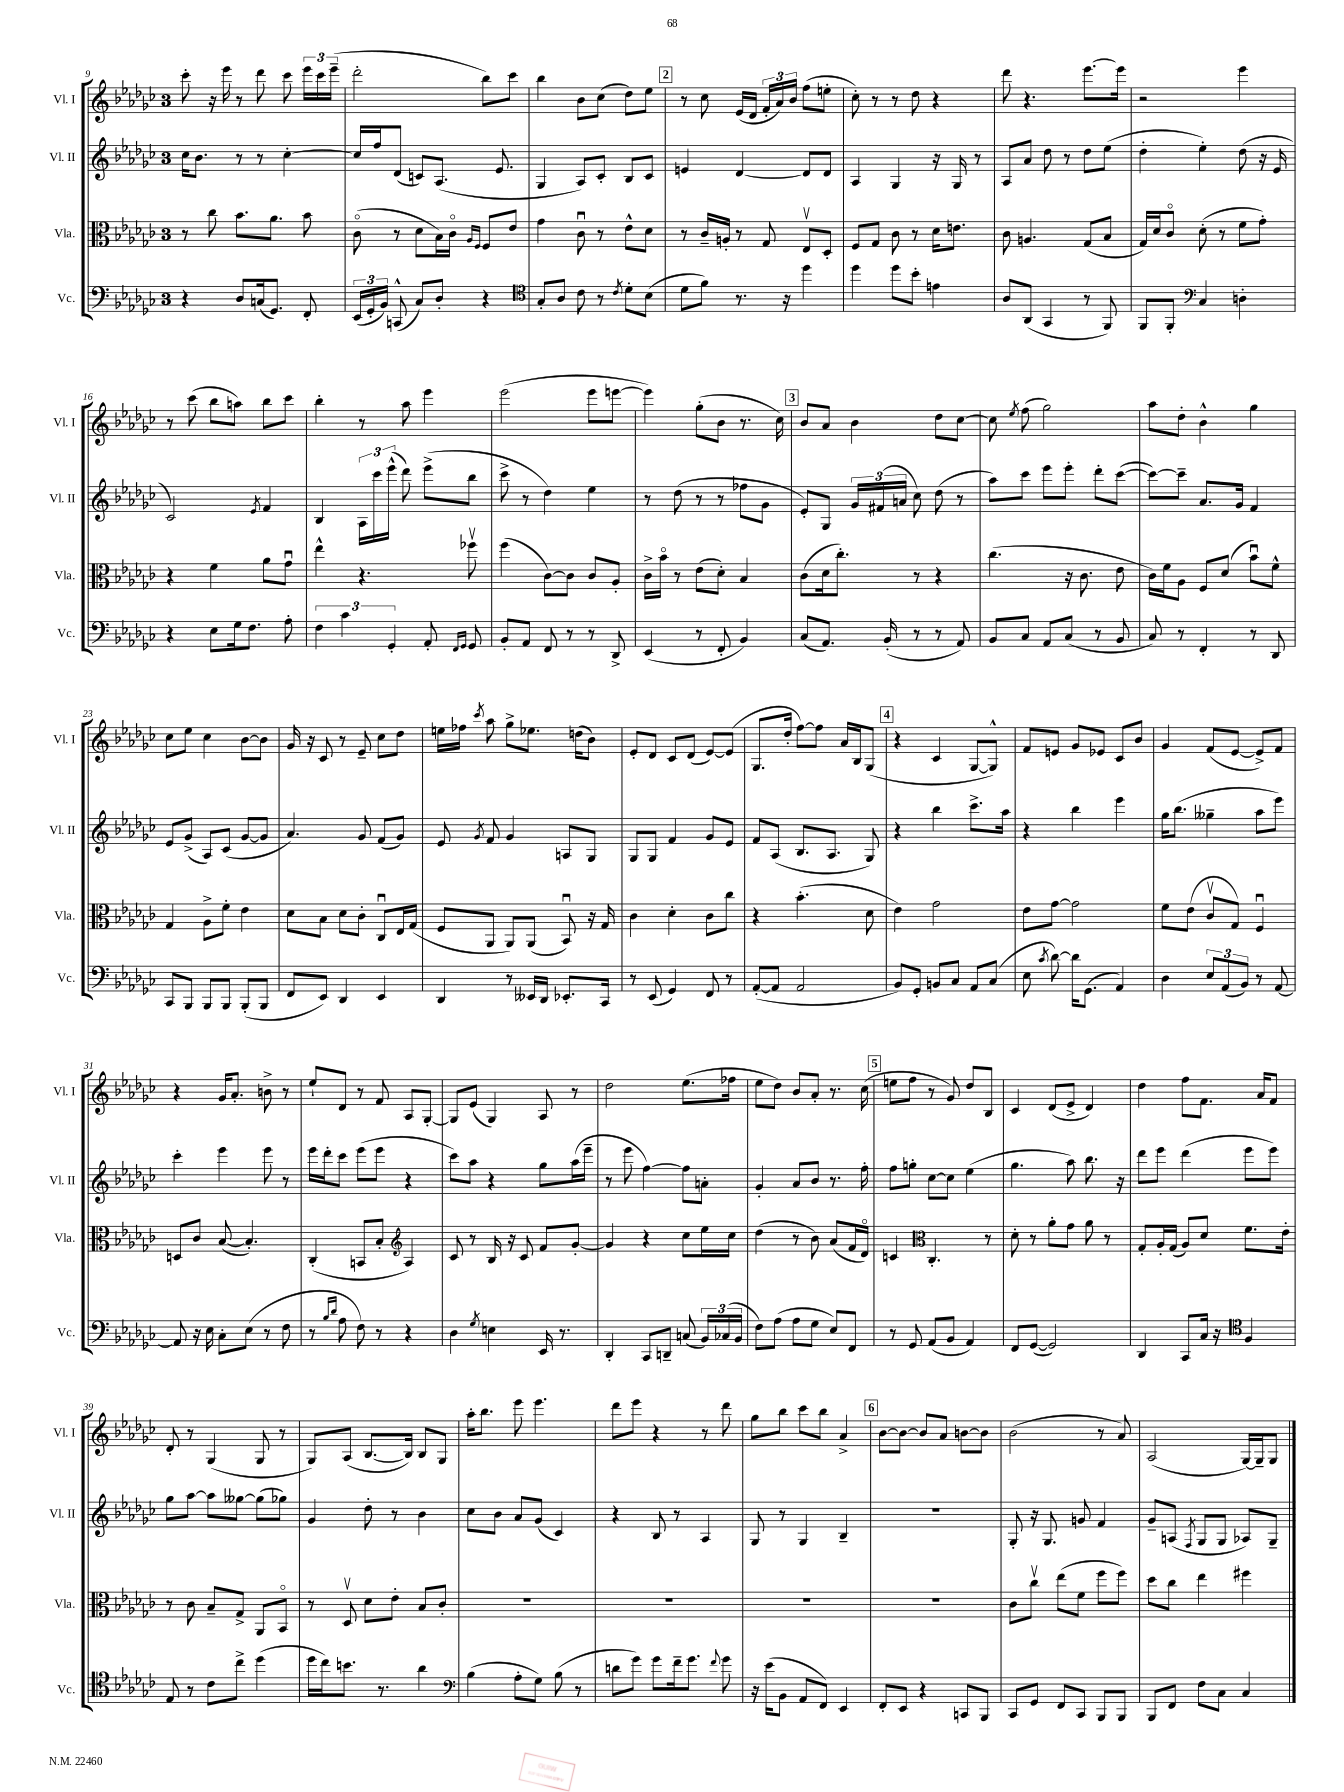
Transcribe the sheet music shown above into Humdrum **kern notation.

**kern	**kern	**kern	**kern
*part4	*part3	*part2	*part1
*staff4	*staff3	*staff2	*staff1
*I"Vc.	*I"Vla.	*I"Vl. II	*I"Vl. I
*I'Vc.	*I'Vla.	*I'Vl. II	*I'Vl. I
*clefF4	*clefC3	*clefG2	*clefG2
*k[b-e-a-d-g-c-]	*k[b-e-a-d-g-c-]	*k[b-e-a-d-g-c-]	*k[b-e-a-d-g-c-]
*M3/4	*M3/4	*M3/4	*M3/4
=9	=9	=9	=9
4r	8r	16cc-\KL	8ccc-'\
.	.	8.b-\J	.
.	8cc-\	.	16r
.	.	.	16eee-\
8D-/L	8.b-\L	8r	8r
(16Cn/k	.	8r	8ddd-\
8.GG-/J)	8.a-\J	.	.
.	.	[4cc-'\	8ccc-\
8FF'/	8b-\	.	24eee-\LL
.	.	.	24ccc-\
.	.	.	(24eee-~\JJ
=10	=10	=10	=10
(24EE-/LL	(8c-\	16cc-/LL]	2ddd-'\
24GG-'/	.	.	.
.	.	16ff/J	.
24BB-/JJ)	.	.	.
(8CCn^^/	8r	(8d-/J	.
8C-/L)	8d-\L	8cn/L)	.
8D-'/J	16B-\L)	(8.A-/J	.
.	16c-\JJ	.	.
.	16qqA-/LL	.	.
.	16qqF/JJ	.	.
4r	8F/L	.	8bb-\L)
.	.	8.e-/	.
.	8e-/J	.	8ccc-\J
=11	=11	=11	=11
*clefC4	*	*	*
8G-'/L	4g-\	4G-/	4bb-\
8A-/J	.	.	.
8c-\	8c-u\	8A-/L)	8b-\L
8r	8r	8c-'/J	(8cc-\J
8qc-/	.	.	.
8d-'\L	8e-^^\L	8B-/L	8dd-\L)
(8B-\J	8d-\J	8c-/J	8ee-\J
!!LO:REH:place=s1:t=2
=12	=12	=12	=12
8d-\L	8r	4en/	8r
8f\J)	16c-~/LL	.	8cc-\
.	16An'/JJ	.	.
8.r	8r	[4d-/	(16e-/LL
.	.	.	16d-/JJ
.	8G-/	.	24f'/LL
.	.	.	24a-/)
16r	.	.	.
.	.	.	24b-/JJ
4dd-\	8E-v/L	8d-/L]	(8ff\L
.	8D-'/J	8d-/J	8een'\J
=13	=13	=13	=13
4dd-\	8F/L	4A-/	8cc-'\)
.	8G-/J	.	8r
8dd-\L	8c-\	4G-/	8r
8b-'\J	8r	.	8dd-\
4en\	16d-\KL	16r	4r
.	8.en\J	16G-/	.
.	.	8r	.
=14	=14	=14	=14
8A-/L	8c-\	8A-/L	8ddd-\
(8AA-/J	4.An/	8a-/J	4.r
4GG-/	.	8dd-\	.
.	.	8r	.
8r	(8G-/L	8dd-\L	[8.eee-\L
8FF/)	8B-/J	(8ee-\J	.
.	.	.	16eee-\Jk]
=15	=15	=15	=15
8FF/L	16G-/LL)	4dd-'\	2r
.	16d-/J	.	.
8FF'/J	8c-/J	.	.
*clefF4	*	*	*
4C-/	(8d-'\	4ee-'\)	.
.	8r	.	.
4Dn'\	8f\L	(8dd-\	4eee-\
.	8g-'\J)	16r	.
.	.	16e-/	.
!!LO:LB:g=z
=16	=16	=16	=16
4r	4r	2c-/)	8r
.	.	.	(8ccc-\
8E-\L	4f\	.	8bb-\L
16G-\k	.	.	8aan\J)
8.F\J	.	.	.
.	.	8qe-/	.
.	8a-\L	4f/	8bb-\L
8A-'\	8g-u\J	.	8ccc-\J
=17	=17	=17	=17
6F\	4ee-^^\	4B-/	4bb-'\
6c-\	.	.	.
.	4.r	24A-\LL	8r
.	.	24ccc-\	.
6GG-'/	.	(24eee-^^\JJ	.
.	.	8ddd-\)	8aa-\
8AA-'/	.	(8eee-^\L	4eee-\
16qqFF/LL	.	.	.
16qqGG-/JJ	.	.	.
8GG-/	8ff-Xv\	8bb-\J	.
=18	=18	=18	=18
8BB-'/L	(4ff\	8ccc-^\	(2eee-\
8AA-/J	.	8r	.
8FF/	[8c-\L)	4dd-\)	.
8r	8c-\J]	.	.
8r	8c-/L	4ee-\	8eee-\L
8DD-^/	8A-'/J	.	[8eeen\J
=19	=19	=19	=19
(4EE-/	16c-^\LL	8r	4eee\])
.	16b-\JJ	.	.
.	8r	(8dd-\	.
8r	(8e-\L	8r	(8gg-'\L
8FF'/	8d-'\J)	8r	8b-\J
4BB-/)	4B-/	8ff-X\L	8.r
.	.	8g-\J	.
.	.	.	16cc-\)
!!LO:REH:place=s1:t=3
=20	=20	=20	=20
(8C-/L	(8c-\L	8e-'/L)	8b-/L
8.AA-/J)	16d-\k	8G-/J	8a-/J
.	8.cc-'\J)	.	.
.	.	24g-/LL	4b-\
.	.	(24f#X/	.
(16BB-'/	.	.	.
.	.	24an/JJ	.
8r	8r	8cc-\)	.
8r	4r	(8dd-\	8dd-\L
8AA-/)	.	8r	[8cc-\J
=21	=21	=21	=21
8BB-/L	(4.cc-\	8aa-\L)	8cc-\]
.	.	.	8qee-/
8C-/J	.	8ccc-\J	(8ff\
8AA-/L	.	8eee-\L	2gg-\)
(8C-/J	16r	8eee-'\J	.
.	8.c-\	.	.
8r	.	8ddd-'\L	.
8BB-/	8e-\	([8ccc-\J	.
=22	=22	=22	=22
8C-/)	16c-\LL)	8ccc-\L_)	8aa-\L
.	16f\J	.	.
8r	8A-\J	8ccc-~\J]	8dd-'\J
4FF'/	8F/L	8.a-/L	4b-^^\
.	(8d-/J	.	.
.	.	16g-/Jk	.
8r	8b-u\L)	4f/	4gg-\
8DD-/	8f^^\J	.	.
!!LO:LB:g=z
=23	=23	=23	=23
8CC-/L	4G-/	8e-/L	8cc-\L
8BBB-/J	.	(8g-^/J	8ee-\J
8BBB-/L	8A-^\L	8A-/L)	4cc-\
8BBB-/J	8f'\J	(8c-/J	.
(8BBB-'/L	4e-\	[8g-/L	[8b-\L
8BBB-/J	.	8g-/J]	8b-\J]
=24	=24	=24	=24
8FF/L	8d-\L	4.a-/)	16g-/
.	.	.	16r
8EE-/J)	8B-\J	.	8c-/
4DD-/	8d-\L	.	8r
.	8c-'\J	8g-/	8e-~/
4EE-/	8C-u/L	(8f/L	8cc-\L
.	16E-/L	8g-/J)	8dd-\J
.	(16G-/JJ	.	.
=25	=25	=25	=25
4DD-/	8F/L	8e-/	16een\LL
.	.	.	16ff-X\JJ
.	.	8qg-/	8qccc-/
.	8AA-/J	8f/	8aa-\
8r	8AA-/L)	4g-/	8gg-^\L
16EE--X/LL	(8AA-/J	.	8.ee-X\J
16DD-/JJ	.	.	.
8.EE-X'/L	8BB-u/)	8An/L	.
.	.	.	(16ddn\KL
.	16r	8G-/J	8b-\J)
16CC-/Jk	16G-/	.	.
=26	=26	=26	=26
8r	4c-\	8G-/L	8e-'/L
(8EE-/	.	8G-/J	8d-/J
4GG-/)	4d-'\	4f/	8c-/L
.	.	.	(8d-/J
8FF/	8c-\L	8g-/L	[8e-/L)
8r	8cc-\J	8e-/J	(8e-/J]
=27	=27	=27	=27
([8AA-'/L	4r	8f/L	8.G-/L
8AA-/J]	.	(8A-/J	.
.	.	.	16dd-'/Jk
2AA-/	(4.b-'\	8.B-/L	[8ff\L)
.	.	.	8ff\J]
.	.	8.A-/J	.
.	.	.	16a-/LL
.	.	.	16B-/J
.	8d-\	8G-/)	(8G-/J
!!LO:REH:place=s1:t=4
=28	=28	=28	=28
8BB-/L)	4e-\)	4r	4r
8GG-'/J	.	.	.
8BBn/L	2g-\	4bb-\	4c-/
8C-/J	.	.	.
8AA-/L	.	8.ccc-^\L	[8G-/L
(8C-/J	.	.	8G-^^/J])
.	.	16aa-\Jk	.
=29	=29	=29	=29
8E-\	8e-\L	4r	8f/L
8qc-/	.	.	.
[8d-\)	[8g-\J	.	8en/J
16d-\KL]	2g-\]	4bb-\	8g-/L
(8.GG-\J	.	.	.
.	.	.	8e-X/J
4AA-/)	.	4eee-\	8c-/L
.	.	.	8b-/J
=30	=30	=30	=30
4D-\	8f\L	16gg-\KL	4g-/
.	.	(8.bb-\J	.
.	(8e-\J	.	.
12E-/L	8c-v/L	4gg--X~\	(8f/L
(12AA-/	.	.	.
.	8G-/J)	.	[8e-/J
12BB-/J)	.	.	.
8r	4Fu/	8aa-\L	8e-^/L])
[8AA-/	.	8eee-\J)	8f/J
!!LO:LB:g=z
=31	=31	=31	=31
8AA-/]	8Dn/L	4ccc-'\	4r
16r	8c-/J	.	.
16E-\	.	.	.
8C-'\L	([8B-/	4eee-\	16g-/KL
.	.	.	8.a-'/J
(8E-\J	4.B-'/])	.	.
8r	.	8eee-\	8bn^\
8F\	.	8r	8r
=32	=32	=32	=32
8r	(4C-'/	16eee-\LL	8ee-`/L
.	.	16ddd-'\J	.
16qqB-/LL	.	.	.
16qqd-/JJ	.	.	.
8A-\	.	8ccc-\J	8d-/J
8F\)	8BBn/L	(8eee-\L	8r
8r	8B-'/J	8eee-\J	8f/
*	*clefG2	*	*
4r	4A-/)	4r	8A-/L
.	.	.	[8G-'/J
=33	=33	=33	=33
4D-\	8c-/	8ccc-\L)	8G-/L]
.	8r	8aa-\J	(8e-/J
8qG-/	.	.	.
4En\	16B-/	4r	4G-/)
.	16r	.	.
.	8c-/	.	.
16EE-/	8f/L	8gg-\L	8A-/
8.r	.	.	.
.	[8g-'/J	(16aa-\L	8r
.	.	16eee-~\JJ	.
=34	=34	=34	=34
4DD-'/	4g-/]	8r	2dd-\
.	.	8eee-\	.
8CC-/L	4r	[4ff\)	.
8DDn~/J	.	.	.
(8Cn/	8cc-\L	8ff\L]	(8.ee-\L
24BB-/LL)	16ee-\L	8an'\J	.
(24C-X/	.	.	.
.	16cc-\JJ	.	16ff-X\Jk
24BB-/JJ	.	.	.
=35	=35	=35	=35
8F\L)	(4dd-\	4g-'/	8ee-\L
(8A-\J	.	.	8dd-\J)
8A-\L	8r	8a-/L	8b-/L
8G-\J	8b-\)	8b-/J	8a-'/J
8E-/L)	(8a-/L	8.r	8.r
8FF/J	16f/L	.	.
.	16d-/JJ)	16ff'\	(16cc-\
!!LO:REH:place=s1:t=5
=36	=36	=36	=36
8r	4cn/	8ff\L	8een\L
8GG-/	.	8ggn'\J	8ff\J
*	*clefC3	*	*
(8AA-/L	4.C-'/	[8cc-\L	8r
8BB-/J	.	8cc-\J]	8g-/)
4AA-/)	.	(4ee-\	8dd-/L
.	8r	.	8B-/J
=37	=37	=37	=37
8FF/L	8d-'\	4.gg-\	4c-/
([8GG-/J	8r	.	.
2GG-/])	8a-'\L	.	(8d-/L
.	8g-\J	8aa-\)	8e-^/J
.	8a-\	8.bb-\	4d-/)
.	8r	.	.
.	.	16r	.
=38	=38	=38	=38
4DD-/	8G-'/L	8ddd-\L	4dd-\
.	16A-'/L	8eee-\J	.
.	(16G-/JJ	.	.
8CC-/L	8A-/L)	(4ddd-\	8ff\L
16C-/Jk	8d-/J	.	8.f\J
16r	.	.	.
*clefC4	*	*	*
4F/	8.f\L	8eee-\L	.
.	.	.	16a-/KL
.	.	8eee-\J)	8f/J
.	16e-'\Jk	.	.
!!LO:LB:g=z
=39	=39	=39	=39
8E-/	8r	8gg-\L	8d-'/
8r	8c-\	[8aa-\J	8r
8c-\L	8B-~/L	8aa-\L]	(4G-/
8cc-^\J	8G-^/J	[8gg--X\J	.
(4dd-\	8AA-/L	(8gg--\L]	8G-/
.	8BB-/J	8gg-X\J)	8r
=40	=40	=40	=40
16dd-\LL	8r	4g-/	8G-/L)
16cc-\J)	.	.	.
8.bn\J	8D-v/	.	(8A-/J
.	8d-\L	8dd-'\	[8.B-/L
8.r	.	.	.
.	8e-'\J	8r	.
.	.	.	16B-/Jk])
4a-\	8B-/L	4b-\	8B-/L
.	8c-'/J	.	8G-/J
=41	=41	=41	=41
*clefF4	*	*	*
(4B-\	2.r	8cc-\L	16aa-'\KL
.	.	.	8.bb-\J
.	.	8b-\J	.
8A-'\L	.	8a-/L	8eee-\
8G-\J)	.	(8g-/J	4.eee-\
(8B-\	.	4c-/)	.
8r	.	.	.
=42	=42	=42	=42
8dn\L	2.r	4r	8ddd-\L
8g-\J)	.	.	8eee-\J
8g-\L	.	8B-/	4r
16f~\k	.	8r	.
8.g-\J	.	.	.
.	.	4A-/	8r
8qqf/	.	.	.
8g-\	.	.	8ddd-\
=43	=43	=43	=43
16r	2.r	8G-/	8gg-\L
(16e-\KL	.	.	.
8BB-\J	.	8r	8bb-\J
8AA-/L	.	4G-/	8ccc-\L
8FF/J)	.	.	8bb-\J
4EE-/	.	4B-~/	4a-^/
!!LO:REH:place=s1:t=6
=44	=44	=44	=44
8FF'/L	2.r	2.r	[8b-\L
8EE-/J	.	.	8b-\J_
4r	.	.	8b-/L]
.	.	.	8a-/J
8CCn/L	.	.	[8bn\L
8BBB-/J	.	.	8b\J]
=45	=45	=45	=45
8CC-/L	8c-\L	8G-'/	(2b-\
8GG-/J	8cc-v\J	16r	.
.	.	8.G-/	.
8FF/L	(8ee-\L	.	.
8CC-/J	8f\J	8gn/	.
8BBB-/L	8ff\L	4f/	8r
8BBB-/J	8ff\J)	.	8a-/)
=46	=46	=46	=46
8BBB-/L	8dd-\L	8g-~/L	(2A-/
8FF/J	8cc-\J	(8An/J	.
.	.	8qF/	.
8F\L	4ee-\	8G-/L	.
8C-\J	.	8G-/J	.
4C-/	4ff#X\	8A-X/L)	[16G-/LL)
.	.	.	16G-~/J]
.	.	8G-~/J	8G-/J
==	==	==	==
*-	*-	*-	*-
